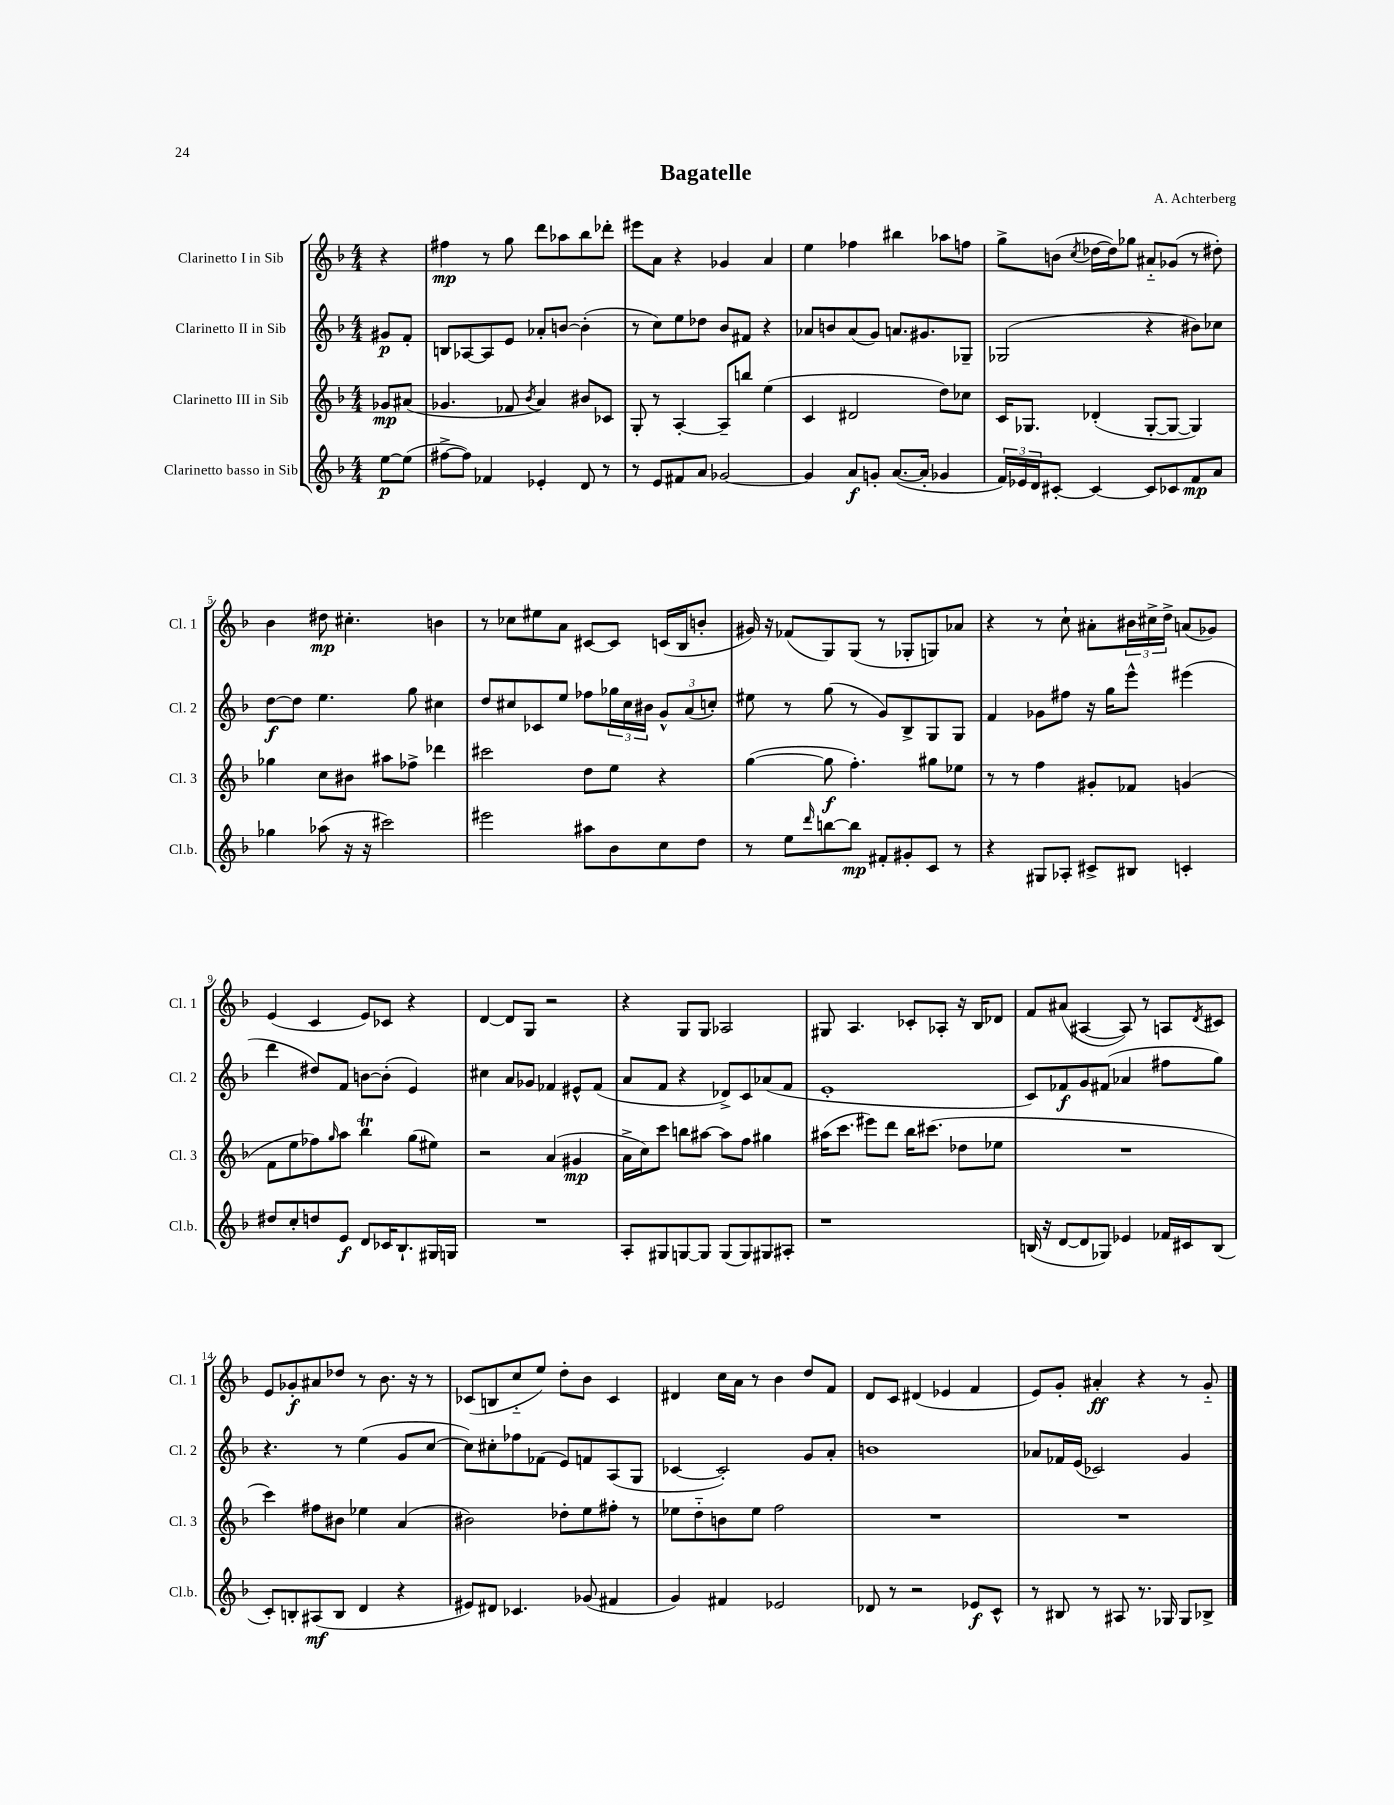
\header { title = "Bagatelle" composer = "A. Achterberg" }
<<
\new StaffGroup <<
\new Staff = "s0" \with { instrumentName = "Clarinetto I in Sib" shortInstrumentName = "Cl. 1" } {
    \clef treble \key f \major \numericTimeSignature \time 4/4 \partial 4
    r4 |
    fis''4\mp r8 g''8 d'''8 aes''8 bes''8 des'''8-. |
    eis'''8 a'8 r4 ges'4 a'4 |
    e''4 fes''4 bis''4 aes''8 f''8 |
    g''8-> b'8( \acciaccatura { c''8 } des''16~ des''16) ges''8 ais'8-_ ges'8( r8 dis''8-.) |
    bes'4 dis''8\mp cis''4.-. b'4 |
    r8 ces''8 eis''8 a'8 cis'8~ cis'8 c'16( bes16 b'8-. |
    gis'16) r16 fes'8( g8) g8( r8 ges8-. g8) aes'8 |
    r4 r8 c''8-! ais'8-. \tuplet 3/2 { bis'16 cis''16-> d''16-> } a'8( ges'8) |
    e'4( c'4 e'8) ces'8 r4 |
    d'4~ d'8 g8 r2 |
    r4 g8 g8 aes2 |
    gis8 a4. ces'8-. aes8-. r16 bes16 des'8 |
    f'8 ais'8( ais4~ ais8) r8 a8 \acciaccatura { d'8 } cis'8 |
    e'8 ges'8-.\f ais'8 des''8 r8 bes'8. r16 r8 |
    ces'8( b8 c''8-_ e''8) d''8-. bes'8 ces'4 |
    dis'4 c''16 a'16 r8 bes'4 d''8 f'8 |
    d'8 c'8 dis'4( ees'4 f'4 |
    e'8) g'8-. ais'4-.\ff r4 r8 g'8-_ \bar "|." |
}
\new Staff = "s1" \with { instrumentName = "Clarinetto II in Sib" shortInstrumentName = "Cl. 2" } {
    \clef treble \key f \major \numericTimeSignature \time 4/4 \partial 4
    gis'8\p f'8-. |
    b8 aes8~ aes8 e'8 aes'8-. b'8~ b'4-.( |
    r8 c''8) e''8 des''8 bes'8 fis'8 r4 |
    aes'8 b'8 aes'8( g'8) a'8. gis'8. ges8-- |
    ges2( r4 bis'8) ces''8 |
    d''8~\f d''8 e''4. g''8 cis''4 |
    d''8 cis''8 ces'8 e''8 fes''8 \tuplet 3/2 { ges''16 cis''16 bis'16 } \tuplet 3/2 { g'8-^ a'8( c''8-.) } |
    eis''8 r8 g''8( r8 g'8) bes8-> g8 g8 |
    f'4 ges'8 fis''8 r16 g''16 e'''8-^ eis'''4( |
    d'''4 dis''8) f'8 b'8~ b'8-.( e'4) |
    cis''4 a'8 ges'8 fes'4 eis'8-^ fes'8( |
    a'8 f'8 r4 des'8->) c'8 aes'8( f'8 |
    e'1-. |
    c'8) fes'8\f g'8 fis'8( aes'4 fis''8 g''8) |
    r4. r8 e''4( g'8 c''8~ |
    c''8) cis''8-. fes''8 fes'8( e'8) f'8 a8( g8 |
    ces'4~ ces'2-.) g'8 a'8-. |
    b'1 |
    aes'8 fes'16 e'16( ces'2) g'4 \bar "|." |
}
\new Staff = "s2" \with { instrumentName = "Clarinetto III in Sib" shortInstrumentName = "Cl. 3" } {
    \clef treble \key f \major \numericTimeSignature \time 4/4 \partial 4
    ges'8\mp ais'8( |
    ges'4. fes'8 \acciaccatura { bes'8 } a'4) bis'8 ces'8 |
    g8-. r8 a4~-. a8-- b''8 e''4( |
    c'4 dis'2 d''8) ces''8 |
    c'16 ges8. des'4-.( ges8~-. ges8~ ges4) |
    ges''4 c''8 bis'8 ais''8 fes''8-> des'''4 |
    cis'''2 d''8 e''8 r4 |
    g''4~( g''8\f f''4.-.) gis''8 ees''8 |
    r8 r8 f''4 gis'8-. fes'8 g'4( |
    f'8 e''8 fes''8) \grace { g''16 } a''8 bes''4\trill g''8( eis''8) |
    r2 a'4( gis'4\mp |
    a'16-> c''16) c'''8 b''8 ais''8~ ais''8 f''8 gis''4 |
    ais''16( c'''8. eis'''8) d'''8 bes''16 cis'''8.( des''8 ees''8 |
    R1 |
    c'''4) fis''8 bis'8 ees''4 a'4( |
    bis'2) des''8-. e''8 fis''8-. r8 |
    ees''8 d''8-_ b'8 ees''8 f''2 |
    R1 |
    R1 \bar "|." |
}
\new Staff = "s3" \with { instrumentName = "Clarinetto basso in Sib" shortInstrumentName = "Cl.b." } {
    \clef treble \key f \major \numericTimeSignature \time 4/4 \partial 4
    e''8~\p e''8( |
    fis''8~-> fis''8) fes'4 ees'4-. d'8 r8 |
    r8 e'8 fis'8 a'8 ges'2~ |
    ges'4 a'8\f g'8-. a'8.~( a'16-. ges'4 |
    \tuplet 3/2 { f'16) ees'16 d'16 } cis'8~-. cis'4~ cis'8 ces'8 f'8\mp a'8 |
    ges''4 aes''8( r16 r16 cis'''2) |
    eis'''2 ais''8 bes'8 c''8 d''8 |
    r8 e''8 \grace { d'''16 } b''8~ b''8\mp fis'8-. gis'8-. c'8 r8 |
    r4 gis8 aes8-. cis'8-> bis8 c'4-. |
    dis''8 c''8-. d''8 e'8\f d'8 ces'16 bes8.-! gis16 g16 |
    R1 |
    a8-. gis8 g8~ g8 g8( g8) gis8 ais8-. |
    r1 |
    b16( r16 d'8~ d'8 ges8) ees'4 fes'16 cis'16 b8( |
    c'8-.) b8-. ais8\mf( b8 d'4 r4 |
    eis'8) dis'8 ces'4. ges'8( fis'4 |
    g'4) fis'4 ees'2 |
    des'8 r8 r2 ees'8\f c'8-^ |
    r8 bis8 r8 ais8 r8. ges16 ges8 bes8-> \bar "|." |
}
>>
>>
